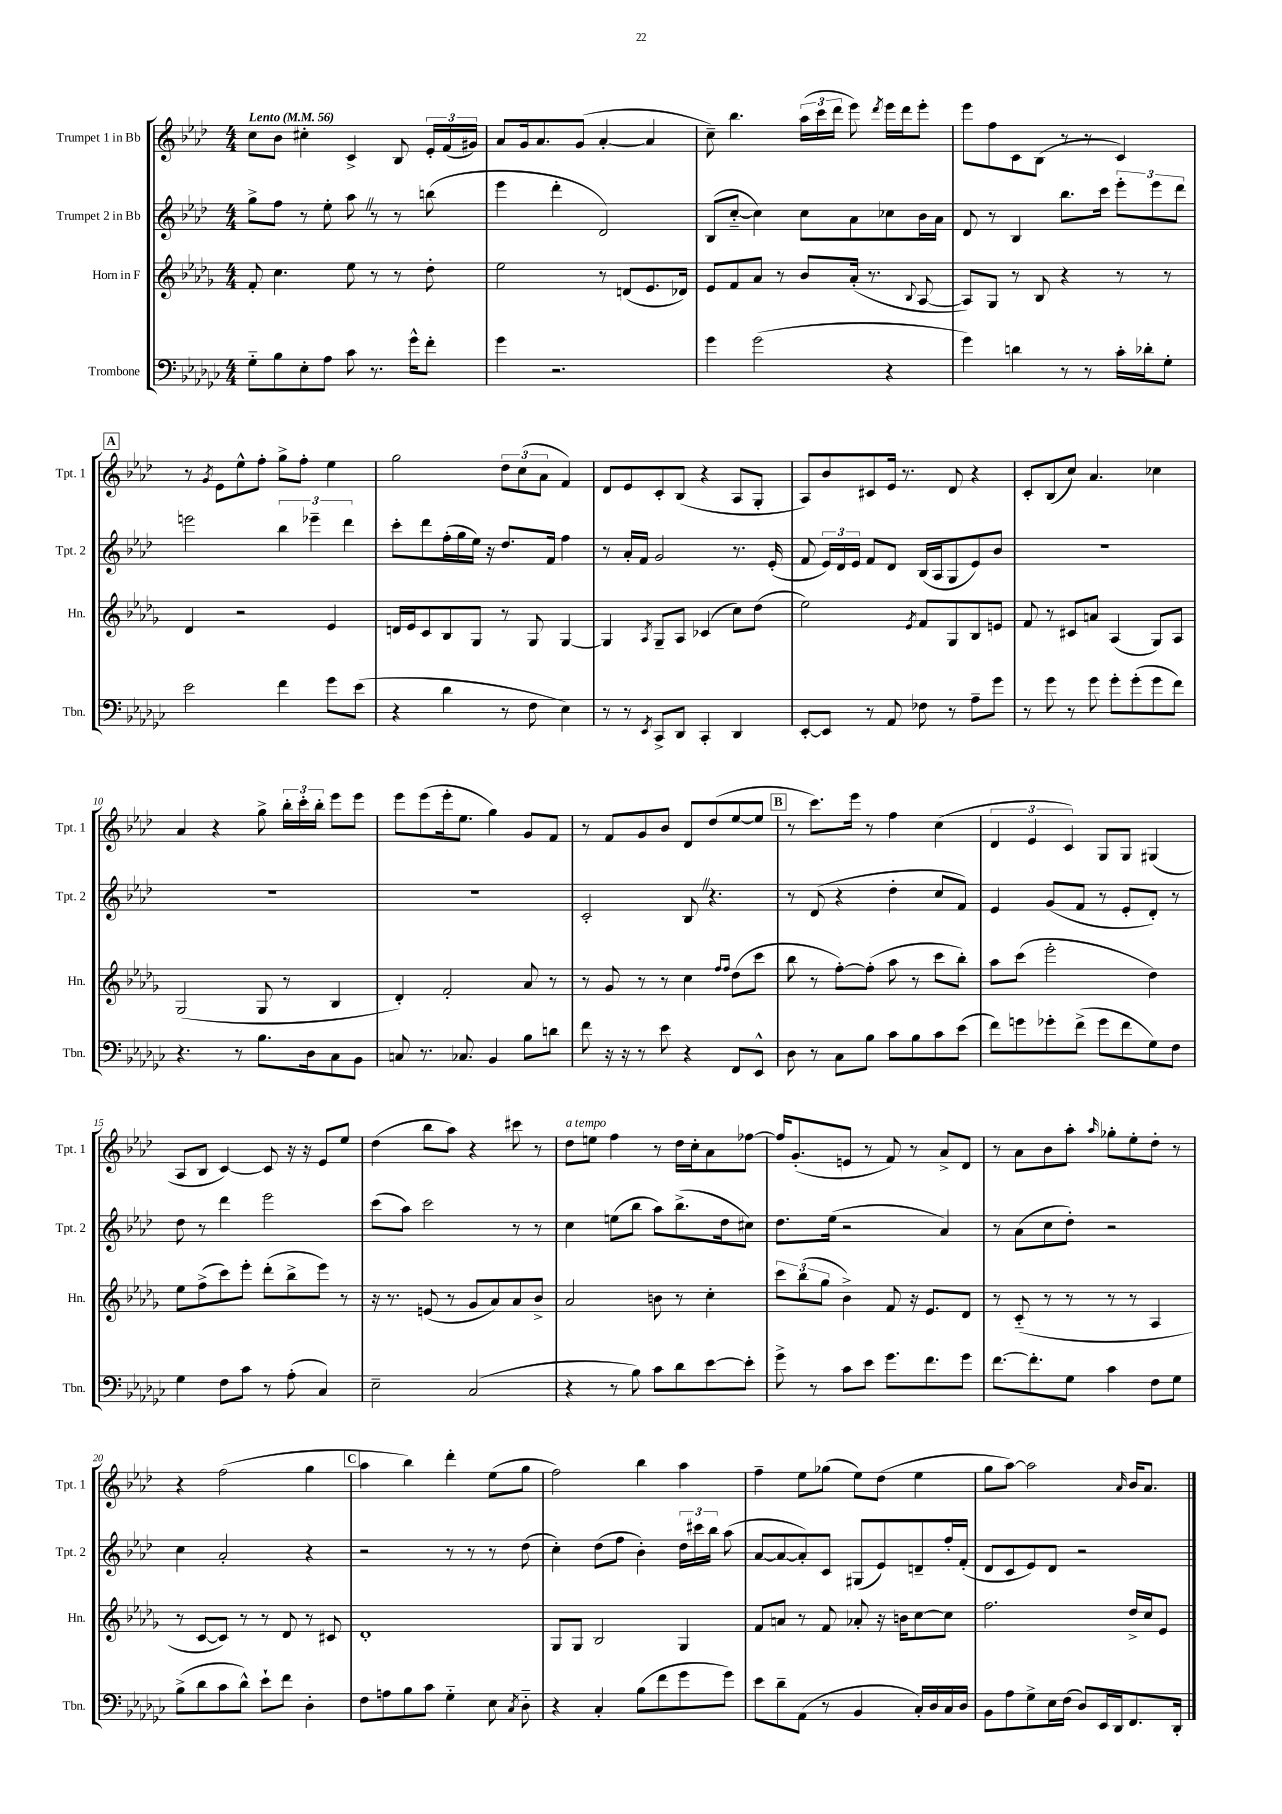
<<
\new StaffGroup <<
\new Staff = "s0" \with { instrumentName = "Trumpet 1 in Bb" shortInstrumentName = "Tpt. 1" } {
    \clef treble \key aes \major \numericTimeSignature \time 4/4 \tempo "Lento" 4 = 56
    \autoBeamOff c''8[ bes'8] cis''4-. c'4-> bes8 \tuplet 3/2 { ees'16[-. f'16( gis'16]) } |
    aes'8[ g'16 aes'8. g'8]( aes'4~-. aes'4 |
    c''8--) bes''4. \tuplet 3/2 { aes''16[( c'''16 des'''16] } ees'''8) \acciaccatura { des'''8 } ees'''16[ des'''16 ees'''8]-. |
    ees'''8[ f''8 c'8 bes8]( r8 r8 c'4) |
    \mark \markup { \box "A" } r8 \acciaccatura { g'8 } ees'8[ ees''8-^ f''8]-. g''8[-> f''8]-. ees''4 |
    g''2 \tuplet 3/2 { des''8[ c''8( aes'8] } f'4) |
    des'8[ ees'8 c'8-. bes8]( r4 aes8[ g8]-. |
    aes8[) bes'8 cis'8 ees'16] r8. des'8 r4 |
    c'8[-. bes8( c''8]) aes'4. ces''4 |
    aes'4 r4 g''8-> \tuplet 3/2 { bes''16[-. c'''16-. bes''16]-. } ees'''8[ ees'''8] |
    ees'''8[ ees'''8( ees'''16-. ees''8.] g''4) g'8[ f'8] |
    r8 f'8[ g'8 bes'8] des'8[ des''8( ees''8~ ees''8] |
    \mark \markup { \box "B" } r8 c'''8.[) ees'''16] r8 f''4 c''4( |
    \tuplet 3/2 { des'4 ees'4 c'4) } g8[ g8] gis4( |
    aes8[ bes8] c'4~) c'8 r16 r16 ees'8[ ees''8] |
    des''4( bes''8[ aes''8]) r4 cis'''8 r8 |
    des''8[^\markup { \italic "a tempo" } e''8] f''4 r8 des''16[ c''16-. aes'8 fes''8]~ |
    fes''16[ g'8.-.( e'8] r8 f'8) r8 aes'8[-> des'8] |
    r8 aes'8[ bes'8 aes''8]-. \grace { aes''16 } ges''8[-. ees''8-. des''8]-. r8 |
    r4 f''2( g''4 |
    \mark \markup { \box "C" } aes''4 bes''4) des'''4-. ees''8[( g''8] |
    f''2) bes''4 aes''4 |
    f''4-- ees''8[ ges''8]( ees''8[) des''8]( ees''4 |
    g''8[ aes''8]~) aes''2 \grace { aes'16 } bes'16[ aes'8.] \bar "|." |
}
\new Staff = "s1" \with { instrumentName = "Trumpet 2 in Bb" shortInstrumentName = "Tpt. 2" } {
    \clef treble \key aes \major \numericTimeSignature \time 4/4
    \autoBeamOff g''8[-> f''8] r8 ees''8-. aes''8 \once \override BreathingSign.text = \markup { \musicglyph "scripts.caesura.straight" } \breathe r8 r8 b''8( |
    ees'''4 des'''4-. des'2) |
    bes8[( c''8]~-_ c''4) c''8[ aes'8 ces''8 bes'16 aes'16] |
    des'8 r8 bes4 bes''8.[ c'''16] \tuplet 3/2 { ees'''8[-. ees'''8 des'''8] } |
    \mark \markup { \box "A" } e'''2 \tuplet 3/2 { bes''4 ees'''4-- des'''4 } |
    c'''8[-. des'''8 f''16-.( g''16 ees''16]) r16 des''8.[ f'16] f''4 |
    r8 aes'16[-. f'16] g'2 r8. ees'16-.( |
    f'8 \tuplet 3/2 { ees'16[) des'16 ees'16] } f'8[ des'8] bes16[( aes16 g8 ees'8) bes'8] |
    R1 |
    R1 |
    R1 |
    c'2-. bes8 \once \override BreathingSign.text = \markup { \musicglyph "scripts.caesura.straight" } \breathe r4. |
    \mark \markup { \box "B" } r8 des'8( r4 des''4-. c''8[ f'8]) |
    ees'4 g'8[( f'8] r8 ees'8[-. des'8]-.) r8 |
    des''8 r8 des'''4 ees'''2 |
    c'''8[( aes''8]) c'''2 r8 r8 |
    c''4 e''8[( bes''8] aes''8[) bes''8.->( des''16 cis''8]) |
    des''8.[ ees''16]( r2 aes'4) |
    r8 aes'8[( c''8 des''8]-.) r2 |
    c''4 aes'2-. r4 |
    \mark \markup { \box "C" } r2 r8 r8 r8 des''8( |
    c''4-.) des''8[( f''8] bes'4-.) \tuplet 3/2 { des''16[ cis'''16 bes''16] } aes''8( |
    aes'8[~ aes'8~ aes'8-.) c'8] gis8[( ees'8) d'8-- f''16-. f'16]-.( |
    des'8[ c'8 ees'8) des'8] r2 \bar "|." |
}
\new Staff = "s2" \with { instrumentName = "Horn in F" shortInstrumentName = "Hn." } {
    \clef treble \key des \major \numericTimeSignature \time 4/4
    \autoBeamOff f'8-. c''4. ees''8 r8 r8 des''8-. |
    ees''2 r8 d'8[( ees'8. des'16]) |
    ees'8[ f'8 aes'8] r8 bes'8[ aes'16]-.( r8. \appoggiatura { bes8 } aes8~ |
    aes8[) ges8] r8 bes8 r4 r8 r8 |
    \mark \markup { \box "A" } des'4 r2 ees'4 |
    d'16[ ees'16 c'8 bes8 ges8] r8 ges8 ges4~ |
    ges4 \acciaccatura { aes8 } ges8[-- aes8] ces'4( c''8[) des''8]( |
    ees''2) \acciaccatura { ees'8 } f'8[ ges8 bes8 e'8] |
    f'8 r8 cis'8[ a'8] aes4( ges8[) aes8] |
    ges2( ges8 r8 bes4 |
    des'4-.) f'2-. aes'8 r8 |
    r8 ges'8 r8 r8 c''4 \grace { f''16[ f''16] } des''8[( c'''8] |
    \mark \markup { \box "B" } bes''8 r8 f''8[~-.) f''8]-.( aes''8 r8 c'''8[ bes''8]-.) |
    aes''8[ c'''8]( ees'''2-. des''4) |
    ees''8[ f''8->( c'''8) ees'''8]-. des'''8[-.( bes''8-> ees'''8]) r8 |
    r16 r8. e'8( r8 ges'8[ aes'8) aes'8 bes'8]-> |
    aes'2 b'8 r8 c''4-. |
    \tuplet 3/2 { c'''8[ bes''8( ges''8] } bes'4->) f'8 r16 ees'8.[ des'8] |
    r8 c'8-_( r8 r8 r8 r8 aes4 |
    r8 c'8[~ c'8]) r8 r8 des'8 r8 cis'8 |
    \mark \markup { \box "C" } des'1-. |
    ges8[ ges8] bes2 ges4 |
    f'8[ a'8] r8 f'8 aes'8-. r16 b'16[ c''8~ c''8] |
    f''2. des''16[-> c''16 ees'8] \bar "|." |
}
\new Staff = "s3" \with { instrumentName = "Trombone" shortInstrumentName = "Tbn." } {
    \clef bass \key ges \major \numericTimeSignature \time 4/4
    \autoBeamOff ges8[-_ bes8 ees8-. aes8] ces'8 r8. ges'16[-^ f'8]-. |
    ges'4 r2. |
    ges'4 ges'2( r4 |
    ges'4) d'4 r8 r8 ces'16[-. des'16-. ges8]-. |
    \mark \markup { \box "A" } ees'2 f'4 ges'8[ ees'8]( |
    r4 des'4 r8 f8 ees4) |
    r8 r8 \acciaccatura { ees,8 } ces,8[-> des,8] ces,4-. des,4 |
    ees,8[~-. ees,8] r8 aes,8 fes8 r8 aes8[-- ges'8] |
    r8 ges'8 r8 ges'8 ges'8[-. ges'8-.( ges'8 f'8]) |
    r4. r8 bes8.[ des16 ces8 bes,8] |
    c8 r8. ces8. bes,4 bes8[ d'8] |
    f'8 r16 r16 r8 ees'8 r4 f,8[ ees,8]-^ |
    \mark \markup { \box "B" } des8 r8 ces8[ bes8] ces'8[ bes8 ces'8 ees'8]( |
    f'8[) g'8 ges'8-. f'8]->( ges'8[ f'8 ges8) f8] |
    ges4 f8[ ces'8] r8 aes8-.( ces4) |
    ees2-- ces2( |
    r4 r8 bes8) ces'8[ des'8 ees'8~ ees'8]-. |
    ges'8-> r8 ces'8[ ees'8] ges'8.[ f'8. ges'8] |
    f'8.[~ f'8.-. ges8] ces'4 f8[ ges8] |
    bes8[->( des'8 ces'8 des'8]-^) ees'8[-! f'8] des4-. |
    \mark \markup { \box "C" } f8[ a8 bes8 ces'8] ges4-_ ees8 \acciaccatura { ces8 } des8-_ |
    r4 ces4-. bes8[( f'8 ges'8 ges'8]) |
    ees'8[ des'8-- aes,8]( r8 bes,4 ces16[-.) des16 ces16 des16] |
    bes,8[ aes8 ges8-> ees16 f16]( des8[) ees,16 des,16 f,8. des,16]-. \bar "|." |
}
>>
>>
